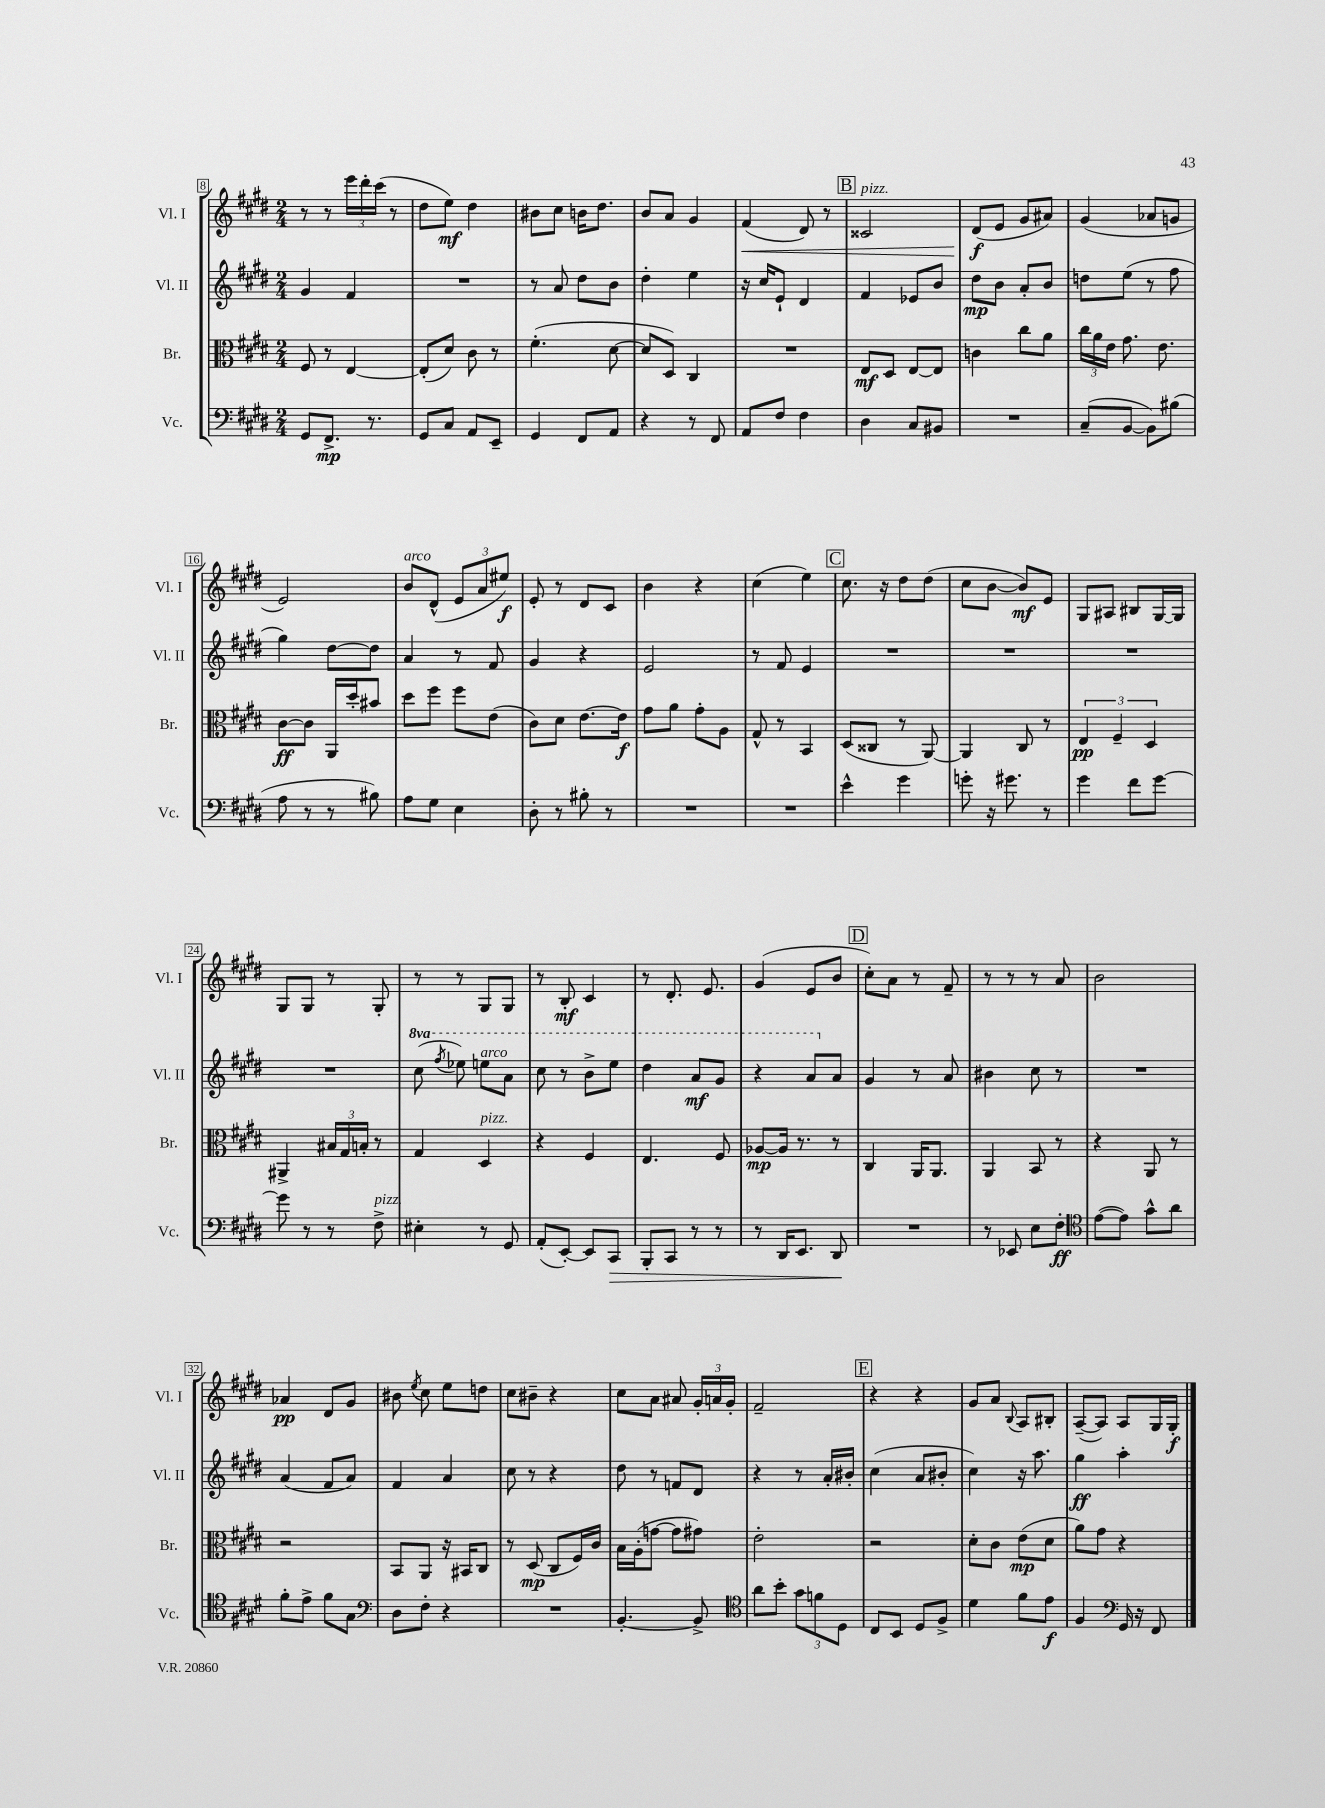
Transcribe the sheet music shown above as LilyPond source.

<<
\new StaffGroup <<
\new Staff = "s0" \with { instrumentName = "Vl. I" shortInstrumentName = "Vl. I" } {
    \clef treble \key e \major \numericTimeSignature \time 2/4
    \autoBeamOff r8 r8 \tuplet 3/2 { e'''16[ dis'''16-. cis'''16]( } r8 |
    dis''8[ e''8]\mf) dis''4 |
    bis'8[ cis''8] b'16[ dis''8.] |
    b'8[ a'8] gis'4 |
    fis'4\<( dis'8) r8 |
    \mark \markup { \box "B" } cisis'2^\markup { \italic "pizz." } |
    dis'8[\f\!( e'8] gis'8[ ais'8]) |
    gis'4( aes'8[ g'8] |
    e'2) |
    b'8[^\markup { \italic "arco" } dis'8]-^( \tuplet 3/2 { e'8[ a'8 eis''8]\f) } |
    e'8-. r8 dis'8[ cis'8] |
    b'4 r4 |
    cis''4( e''4) |
    \mark \markup { \box "C" } cis''8. r16 dis''8[ dis''8]( |
    cis''8[ b'8]~ b'8[\mf) e'8] |
    gis8[ ais8] bis8[ gis16~ gis16] |
    gis8[ gis8] r8 gis8-. |
    r8 r8 gis8[ gis8] |
    r8 b8-.\mf cis'4 |
    r8 dis'8.-. e'8. |
    gis'4( e'8[ b'8] |
    \mark \markup { \box "D" } cis''8[-.) a'8] r8 fis'8-- |
    r8 r8 r8 a'8 |
    b'2 |
    aes'4\pp dis'8[ gis'8] |
    bis'8 \acciaccatura { e''8 } cis''8 e''8[ d''8] |
    cis''8[ bis'8]-- r4 |
    cis''8[ a'8] ais'8 \tuplet 3/2 { gis'16[-. a'16 gis'16]-. } |
    fis'2-- |
    \mark \markup { \box "E" } r4 r4 |
    gis'8[ a'8] \appoggiatura { b8 } a8[ bis8]-. |
    a8[~--( a8]) a8[ gis16 gis16]-.\f \bar "|." |
}
\new Staff = "s1" \with { instrumentName = "Vl. II" shortInstrumentName = "Vl. II" } {
    \clef treble \key e \major \numericTimeSignature \time 2/4 \set Staff.ottavationMarkups = #ottavation-simple-ordinals
    \autoBeamOff gis'4 fis'4 |
    R2 |
    r8 a'8 dis''8[ b'8] |
    dis''4-. e''4 |
    r16 cis''16[ e'8]-! dis'4 |
    \mark \markup { \box "B" } fis'4 ees'8[ b'8] |
    dis''8[\mp b'8] a'8[-. b'8] |
    d''8[ e''8]( r8 fis''8 |
    gis''4) dis''8[~ dis''8] |
    a'4 r8 fis'8 |
    gis'4 r4 |
    e'2 |
    r8 fis'8 e'4 |
    \mark \markup { \box "C" } R2 |
    R2 |
    R2 |
    R2 |
    \ottava #1 cis'''8( \acciaccatura { fis'''8 } ees'''8) e'''8[^\markup { \italic "arco" } a''8] |
    cis'''8 r8 b''8[-> e'''8] |
    dis'''4 a''8[\mf gis''8] |
    r4 a''8[ \ottava #0 a'8] |
    \mark \markup { \box "D" } gis'4 r8 a'8 |
    bis'4 cis''8 r8 |
    R2 |
    a'4( fis'8[ a'8]) |
    fis'4 a'4 |
    cis''8 r8 r4 |
    dis''8 r8 f'8[ dis'8] |
    r4 r8 a'16[-. bis'16]-. |
    \mark \markup { \box "E" } cis''4( a'8[ bis'8]-. |
    cis''4) r16 a''8. |
    gis''4\ff a''4-. \bar "|." |
}
\new Staff = "s2" \with { instrumentName = "Br." shortInstrumentName = "Br." } {
    \clef alto \key e \major \numericTimeSignature \time 2/4
    \autoBeamOff fis8 r8 e4~ |
    e8[-.( dis'8]) cis'8 r8 |
    fis'4.-.( dis'8~ |
    dis'8[ dis8]) cis4 |
    R2 |
    \mark \markup { \box "B" } e8[\mf dis8] e8[~ e8] |
    c'4 cis''8[ a'8] |
    \tuplet 3/2 { cis''16[ a'16 e'16] } gis'8. e'8. |
    cis'8[~\ff cis'8] a,16[ dis''16-. bis'8] |
    dis''8[ fis''8] fis''8[ e'8]( |
    cis'8[) dis'8] e'8.[~ e'16]\f |
    gis'8[ a'8] gis'8[-. a8] |
    gis8-^ r8 b,4 |
    \mark \markup { \box "C" } dis8[( cisis8] r8 a,8~) |
    a,4 cis8 r8 |
    \tuplet 3/2 { e4\pp fis4-- dis4 } |
    ais,4-> \tuplet 3/2 { bis16[ gis16 b16]-. } r8 |
    gis4 dis4^\markup { \italic "pizz." } |
    r4 fis4 |
    e4. fis8 |
    aes8[~\mp aes16] r8. r8 |
    \mark \markup { \box "D" } cis4 a,16[ a,8.] |
    a,4 b,8 r8 |
    r4 a,8 r8 |
    r2 |
    b,8[ a,8] r16 bis,16[ cis8] |
    r8 dis8\mp( cis8[ fis16) cis'16] |
    b16[ a16-.( g'8]~ g'8[ gis'8]) |
    e'2-. |
    \mark \markup { \box "E" } r2 |
    dis'8[-. cis'8] e'8[\mp( dis'8] |
    a'8[) gis'8] r4 \bar "|." |
}
\new Staff = "s3" \with { instrumentName = "Vc." shortInstrumentName = "Vc." } {
    \clef bass \key e \major \numericTimeSignature \time 2/4
    \autoBeamOff gis,8[ fis,8.]->\mp r8. |
    gis,8[ cis8] a,8[ e,8]-- |
    gis,4 fis,8[ a,8] |
    r4 r8 fis,8 |
    a,8[ fis8] fis4 |
    \mark \markup { \box "B" } dis4 cis8[ bis,8] |
    R2 |
    cis8[--( b,8]~ b,8[) bis8]( |
    a8 r8 r8 bis8) |
    a8[ gis8] e4 |
    dis8-. r8 bis8-. r8 |
    R2 |
    R2 |
    \mark \markup { \box "C" } e'4-^ gis'4 |
    g'8-. r16 gis'8. r8 |
    gis'4 fis'8[ gis'8]~ |
    gis'8 r8 r8 fis8->^\markup { \italic "pizz." } |
    eis4-. r8 gis,8 |
    a,8[-.( e,8]~-.) e,8[ cis,8]\> |
    b,,8[-. cis,8] r8 r8 |
    r8 dis,16[ e,8.] dis,8\! |
    \mark \markup { \box "D" } R2 |
    r8 ees,8 e8[ fis8]-.\ff |
    \clef tenor e'8[~( e'8]) gis'8[-^ a'8] |
    fis'8[-. e'8]-> fis'8[ gis8] |
    \clef bass dis8[ fis8]-. r4 |
    R2 |
    b,4.~-. b,8-> |
    \clef tenor a'8[ b'8]-. \tuplet 3/2 { gis'8[ f'8 dis8] } |
    \mark \markup { \box "E" } cis8[ b,8] dis8[ fis8]-> |
    dis'4 fis'8[ e'8]\f |
    fis4 \clef bass gis,16 r16 fis,8 \bar "|." |
}
>>
>>
\layout { \context { \Score currentBarNumber = #8 \override BarNumber.stencil = #(make-stencil-boxer 0.1 0.3 ly:text-interface::print) } }
